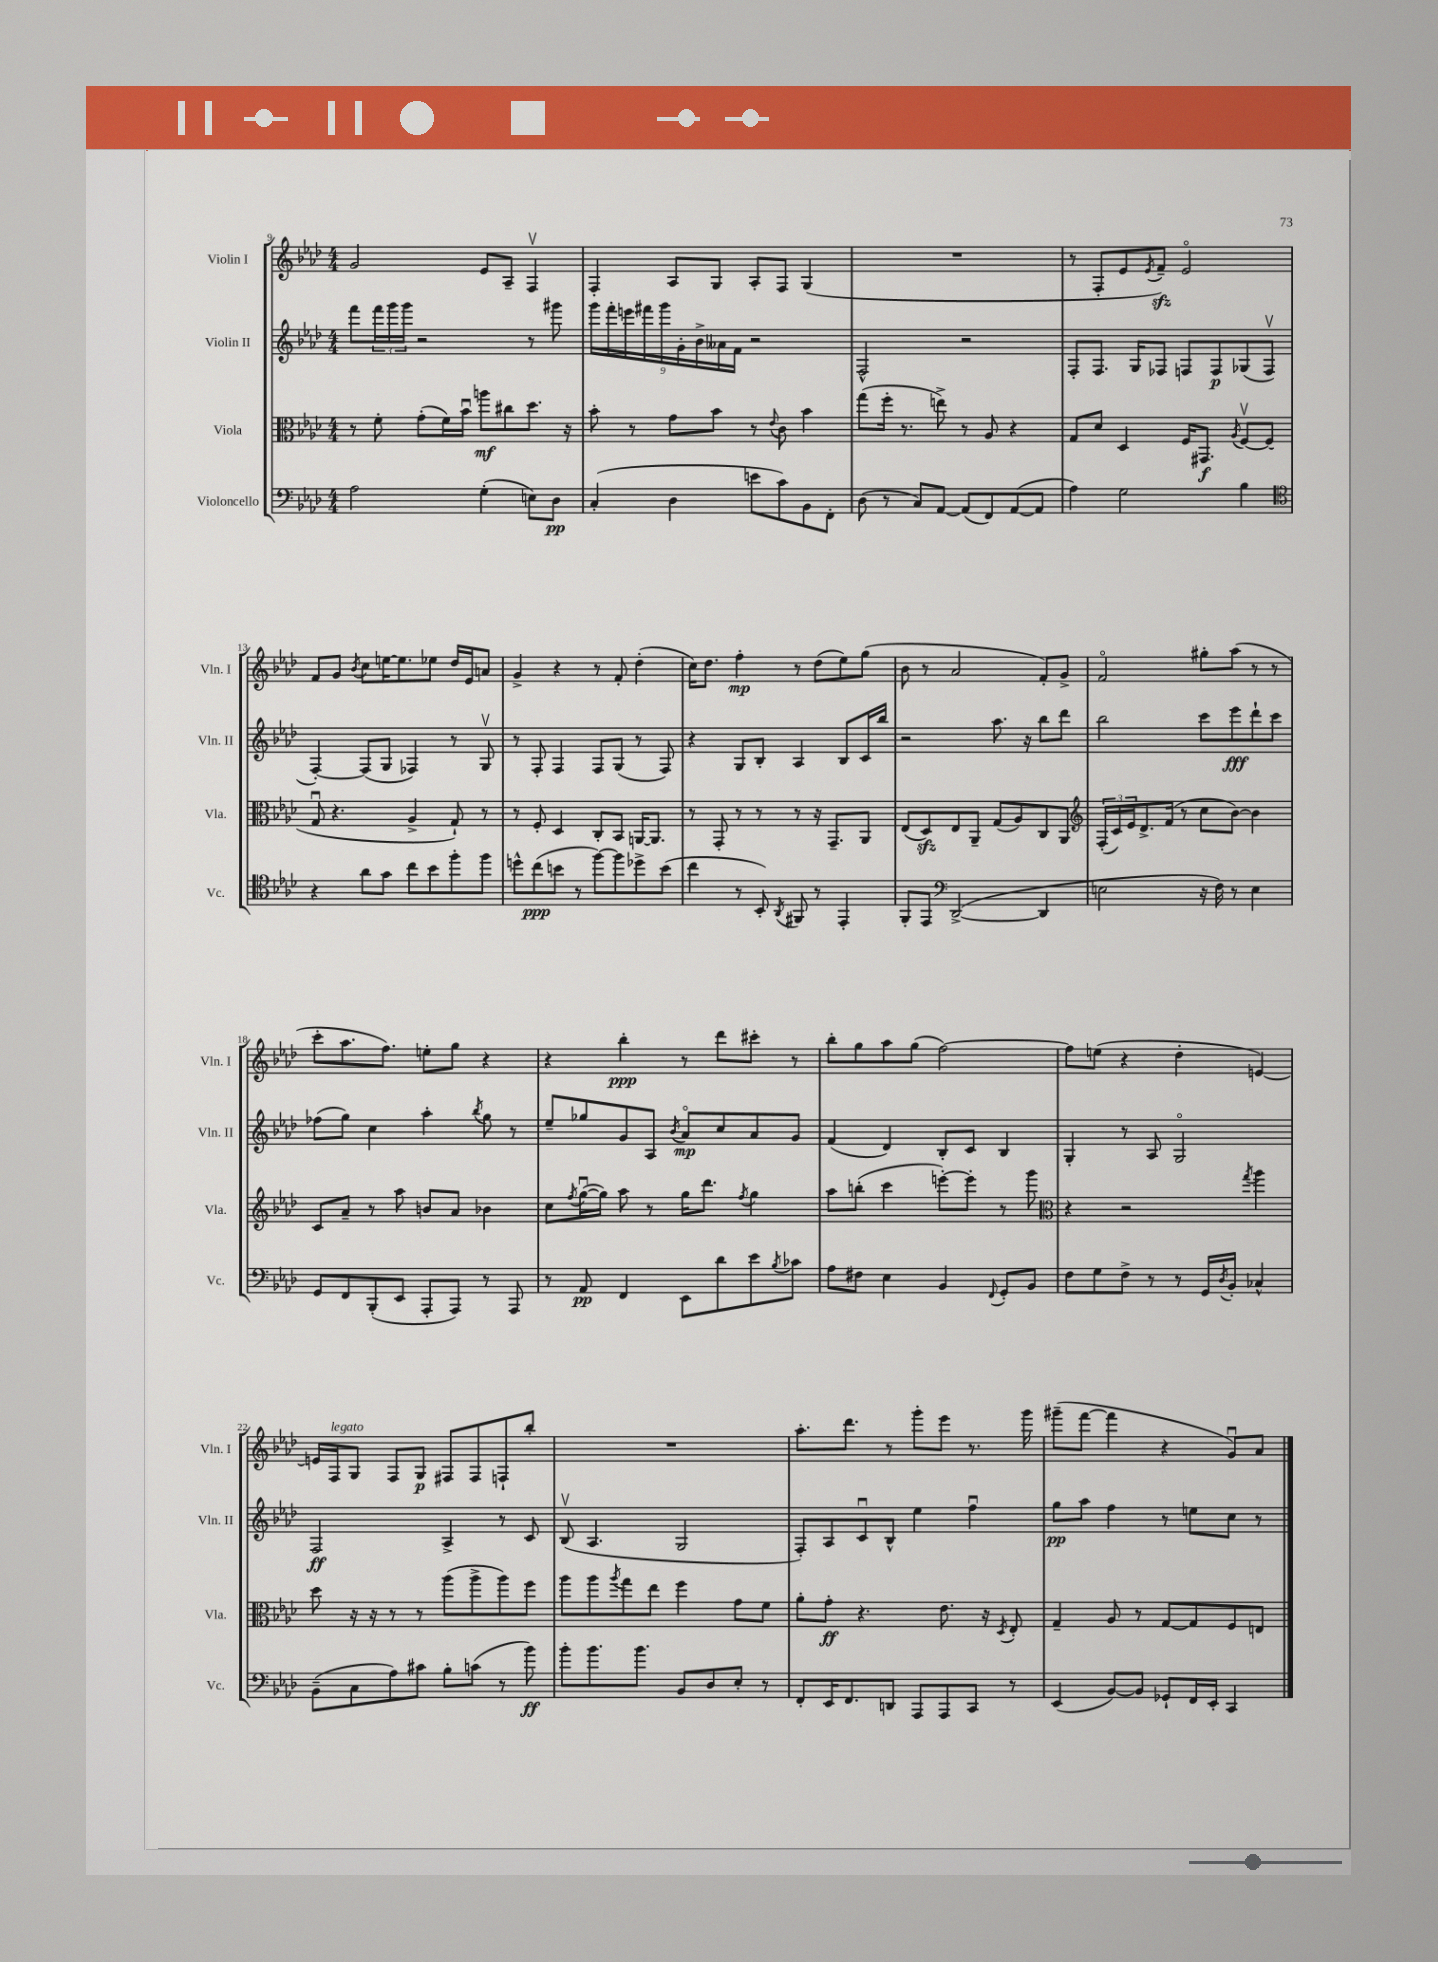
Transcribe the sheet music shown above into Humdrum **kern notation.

**kern	**dynam	**kern	**dynam	**kern	**dynam	**kern	**dynam
*part4	*part4	*part3	*part3	*part2	*part2	*part1	*part1
*staff4	*staff4	*staff3	*staff3	*staff2	*staff2	*staff1	*staff1
*I"Violoncello	*	*I"Viola	*	*I"Violin II	*	*I"Violin I	*
*I'Vc.	*	*I'Vla.	*	*I'Vln. II	*	*I'Vln. I	*
*clefF4	*	*clefC3	*	*clefG2	*	*clefG2	*
*k[b-e-a-d-]	*	*k[b-e-a-d-]	*	*k[b-e-a-d-]	*	*k[b-e-a-d-]	*
*M4/4	*	*M4/4	*	*M4/4	*	*M4/4	*
=9	=9	=9	=9	=9	=9	=9	=9
2A-\	.	8r	.	8fff\L	.	2g/	.
.	.	8f'\	.	24fff\L	.	.	.
.	.	.	.	24ggg\	.	.	.
.	.	.	.	24ggg\JJ	.	.	.
.	.	(8g'\L	.	2r	.	.	.
.	.	16f\L)	.	.	.	.	.
.	.	16b-u\JJ	.	.	.	.	.
(4G'\	.	8aan\L	mf	.	.	8e-/L	.
.	.	8cc#X\	.	.	.	8A-~/J	.
8En\L)	.	8.dd-\J	.	8r	.	4Fv/	.
8D-\J	pp	.	.	8ggg#X\	.	.	.
.	.	16r	.	.	.	.	.
=10	=10	=10	=10	=10	=10	=10	=10
(4C'/	.	8b-'\	.	18ggg\LL	.	4F'/	.
.	.	.	.	18fff'\	.	.	.
.	.	.	.	18eeen\	.	.	.
.	.	8r	.	.	.	.	.
.	.	.	.	18fff#X\	.	.	.
.	.	.	.	18ggg\	.	.	.
4D-\	.	8g\L	.	.	.	8A-/L	.
.	.	.	.	18g'\	.	.	.
.	.	.	.	18b-^\	.	.	.
.	.	8b-\J	.	.	.	8G/J	.
.	.	.	.	18a--X\	.	.	.
.	.	.	.	18f\JJ	.	.	.
8en\L	.	8r	.	2r	.	8A-'/L	.
.	.	8qqe-/	.	.	.	.	.
8c\)	.	8c\	.	.	.	8F/J	.
8BB-\	.	4b-\	.	.	.	(4G/	.
8FF'\J	.	.	.	.	.	.	.
=11	=11	=11	=11	=11	=11	=11	=11
(8D-\	.	(8gg\L	.	2F^^/	.	1r	.
8r	.	16ff'\Jk	.	.	.	.	.
.	.	8.r	.	.	.	.	.
8C/L)	.	.	.	.	.	.	.
[8AA-/J	.	8een^\)	.	.	.	.	.
(8AA-/L]	.	8r	.	2r	.	.	.
8FF/)	.	8A-/	.	.	.	.	.
([8AA-/	.	4r	.	.	.	.	.
8AA-/J]	.	.	.	.	.	.	.
=12	=12	=12	=12	=12	=12	=12	=12
4A-\)	.	8G/L	.	8F'/L	.	8r	.
.	.	8d-/J	.	8.F/J	.	8F'/L	.
2G\	.	4D-/	.	.	.	8e-/	.
.	.	.	.	16G/KL	.	.	.
.	.	.	.	.	.	8qe-/	.
.	.	.	.	8F-X/J	.	8fzz~/J)	.
.	.	16F/KL	.	8Fn/L	.	2e-/	.
.	.	8.GG#X/J	f	.	.	.	.
.	.	.	.	8F/	p	.	.
.	.	8qA-/	.	.	.	.	.
4B-\	.	[8Fv/L	.	(8G-X/	.	.	.
.	.	(8F/J]	.	8Fv/J	.	.	.
!!LO:LB:g=z
=13	=13	=13	=13	=13	=13	=13	=13
*clefC4	*	*	*	*	*	*	*
4r	.	8Gu/	.	[4F'/)	.	8f/L	.
.	.	4.r	.	.	.	8g/J	.
.	.	.	.	.	.	8qb-/	.
8a-\L	.	.	.	(8F/L]	.	8cc\L	.
8g\J	.	.	.	8G/J	.	[16een\K	.
.	.	.	.	.	.	8.ee\]	.
8cc\L	.	4A-^/	.	4F-X/)	.	.	.
8b-\	.	.	.	.	.	8ee-X\J	.
8ff'\	.	8G`/)	.	8r	.	16dd-/LL	.
.	.	.	.	.	.	16e-/J	.
8ff\J	.	8r	.	8Gv/	.	8an/J	.
=14	=14	=14	=14	=14	=14	=14	=14
8ddn^^\L	.	8r	.	8r	.	4g^/	.
(8cc\	ppp	8F'/	.	8F'/	.	.	.
8bn\J	.	4D-/	.	4F/	.	4r	.
8r	.	.	.	.	.	.	.
[8ff\L)	.	8C'/L	.	8F/L	.	8r	.
8ff\]	.	8BB-/J	.	(8G/J	.	8f'/	.
8dd-X^\	.	[16AAn/KL	.	8r	.	(4dd-'\	.
.	.	8.AA/J]	.	.	.	.	.
(8b\J	.	.	.	8F/)	.	.	.
=15	=15	=15	=15	=15	=15	=15	=15
4cc\	.	8r	.	4r	.	16cc\KL)	.
.	.	.	.	.	.	8.dd-\J	.
.	.	8GG'/	.	.	.	.	.
8r	.	8r	.	8G/L	.	4ff'\	mp
8BB-'/)	.	8r	.	8B-'/J	.	.	.
8qAA-/	.	.	.	.	.	.	.
8FF#X/	.	8r	.	4A-/	.	8r	.
8r	.	16r	.	.	.	(8dd-\L	.
.	.	8.GG~/L	.	.	.	.	.
4EE-'/	.	.	.	8B-/L	.	8ee-\)	.
.	.	8AA-/J	.	16c/L	.	(8gg\J	.
.	.	.	.	16bb-/JJ	.	.	.
=16	=16	=16	=16	=16	=16	=16	=16
8FF'/L	.	(8E-/L	.	2r	.	8b-\	.
8EE-/J	.	8D-zz/)	.	.	.	8r	.
*clefF4	*	*	*	*	*	*	*
([2DD-^/	.	8E-/	.	.	.	2a-/	.
.	.	8AA-~/J	.	.	.	.	.
.	.	(8G/L	.	8.aa-\	.	.	.
.	.	8A-/)	.	.	.	.	.
.	.	.	.	16r	.	.	.
4DD-/]	.	8C/	.	8bb-\L	.	8f'/L)	.
.	.	8AA-/J	.	8ddd-\J	.	8g^/J	.
=17	=17	=17	=17	=17	=17	=17	=17
*	*	*clefG2	*	*	*	*	*
2En\	.	(24F'/LL	.	2bb-\	.	2f/	.
.	.	24c/)	.	.	.	.	.
.	.	24e-/J	.	.	.	.	.
.	.	8.d-^/	.	.	.	.	.
.	.	(16f/Jk	.	.	.	.	.
.	.	8r	.	.	.	.	.
16r	.	8cc\L	.	8ccc\L	.	8gg#X'\L	.
16F\)	.	.	.	.	.	.	.
8r	.	[8b-\J)	.	8eee-\	fff	(8aa-\J	.
4E\	.	4b-\]	.	8ddd-`\	.	8r	.
.	.	.	.	8ccc\J	.	8r	.
!!LO:LB:g=z
=18	=18	=18	=18	=18	=18	=18	=18
8GG/L	.	8c/L	.	(8ff-X\L	.	8ccc'\L	.
8FF/	.	8a-~/J	.	8gg\J)	.	8.aa-\	.
(8BBB-'/	.	8r	.	4cc\	.	.	.
.	.	.	.	.	.	8.ff\J)	.
8EE-/J	.	8aa-\	.	.	.	.	.
8AAA-'/L	.	8bn/L	.	4aa-'\	.	8een'\L	.
8AAA-/J)	.	8a-/J	.	.	.	8gg\J	.
.	.	.	.	8qbb-/	.	.	.
8r	.	4b-X\	.	8gg\	.	4r	.
8AAA-/	.	.	.	8r	.	.	.
=19	=19	=19	=19	=19	=19	=19	=19
8r	.	8cc\L	.	8ee-~/L	.	4r	.
.	.	8qff/	.	.	.	.	.
8AA-/	pp	([16ggu\L	.	8gg-X/	.	.	.
.	.	16gg\JJ])	.	.	.	.	.
4FF/	.	8aa-\	.	8g/	.	4bb-'\	ppp
.	.	8r	.	8A-/J	.	.	.
.	.	.	.	8qb-/	.	.	.
8EE-\L	.	16gg\KL	.	8a-/L	mp	8r	.
.	.	8.ddd-\J	.	.	.	.	.
8d-\	.	.	.	8cc/	.	8ddd-\L	.
.	.	8qff/	.	.	.	.	.
8e-\	.	4gg\	.	8a-/	.	8ccc#X'\J	.
8qB-/	.	.	.	.	.	.	.
8c-X\J	.	.	.	8g/J	.	8r	.
=20	=20	=20	=20	=20	=20	=20	=20
8A-\L	.	8aa-\L	.	(4f/	.	8bb-'\L	.
8F#X\J	.	(8bbn'\J	.	.	.	8gg\	.
4E-\	.	4ccc\	.	4d-/)	.	8aa-\	.
.	.	.	.	.	.	(8gg\J	.
4BB-/	.	[8eeen'\L)	.	8B-'/L	.	[2ff\)	.
.	.	8eee'\J]	.	8c/J	.	.	.
8qqFF/	.	.	.	.	.	.	.
8GG'/L	.	8r	.	4B-/	.	.	.
8BB-/J	.	8ggg\	.	.	.	.	.
=21	=21	=21	=21	=21	=21	=21	=21
*	*	*clefC3	*	*	*	*	*
8F\L	.	4r	.	4G'/	.	8ff\L]	.
8G\	.	.	.	.	.	(8een\J	.
8F^\J	.	2r	.	8r	.	4r	.
8r	.	.	.	8A-/	.	.	.
8r	.	.	.	2G/	.	4dd-'\	.
16GG/LL	.	.	.	.	.	.	.
8qD-/	.	.	.	.	.	.	.
16BB-'/JJ	.	.	.	.	.	.	.
.	.	8qgg/	.	.	.	.	.
4C-X^^/	.	4aa-\	.	.	.	[4en/)	.
!!LO:LB:g=z
=22	=22	=22	=22	=22	=22	=22	=22
(8BB-~\L	.	8dd-\	.	2F/	ff	16en/LL]	.
!	!	!	!	!	!	!LO:TX:a:i:t=legato	!
.	.	.	.	.	.	16F/J	.
8C\	.	16r	.	.	.	8G/J	.
.	.	16r	.	.	.	.	.
8A-\)	.	8r	.	.	.	8F/L	.
8c#X\J	.	8r	.	.	.	8G/J	p
8B-'\L	.	(8aa-\L	.	4A-^/	.	8F#X/L	.
(8cn\J	.	8aa-^\	.	.	.	8F#/	.
8r	.	8aa-\)	.	8r	.	8Fn`/	.
8b-\)	ff	8ff\J	.	8c/	.	8bb-'/J	.
=23	=23	=23	=23	=23	=23	=23	=23
8b-'\L	.	8aa-\L	.	(8B-v/	.	1r	.
8.b-\	.	8aa-\	.	4.A-/	.	.	.
.	.	8qaa-/	.	.	.	.	.
.	.	8gg\	.	.	.	.	.
8.b-\J	.	.	.	.	.	.	.
.	.	8ee-\J	.	.	.	.	.
8BB-/L	.	4ff\	.	2G/	.	.	.
8D-/	.	.	.	.	.	.	.
8E-'/J	.	8g\L	.	.	.	.	.
8r	.	8f\J	.	.	.	.	.
=24	=24	=24	=24	=24	=24	=24	=24
8FF'/L	.	8a-'\L	.	8F'/L)	.	8.aa-'\L	.
16EE-/K	.	8g'\J	ff	8A-/	.	.	.
8.FF/	.	.	.	.	.	8.ddd-\J	.
.	.	4.r	.	8cu/	.	.	.
8DDn/J	.	.	.	8B-^^/J	.	8r	.
8AAA-/L	.	.	.	4ee-\	.	8ggg'\L	.
8AAA-/	.	8.e-\	.	.	.	8eee-\J	.
8CC/J	.	.	.	4ffu\	.	8.r	.
.	.	16r	.	.	.	.	.
.	.	8qD-/	.	.	.	.	.
8r	.	8E-'/	.	.	.	.	.
.	.	.	.	.	.	16ggg\	.
=25	=25	=25	=25	=25	=25	=25	=25
(4EE-/	.	4G~/	.	8gg\L	pp	(8ggg#X~\L	.
.	.	.	.	8aa-\J	.	[8fff\J	.
[8BB-/L)	.	8A-/	.	4ff\	.	4fff\]	.
8BB-/J]	.	8r	.	.	.	.	.
8GG-X`/L	.	[8G/L	.	8r	.	4r	.
16FF/L	.	8G/]	.	8een\L	.	.	.
16EE-'/JJ	.	.	.	.	.	.	.
4CC/	.	8F/	.	8cc\J	.	8gu/L)	.
.	.	8En/J	.	8r	.	8a-/J	.
==	==	==	==	==	==	==	==
*-	*-	*-	*-	*-	*-	*-	*-
